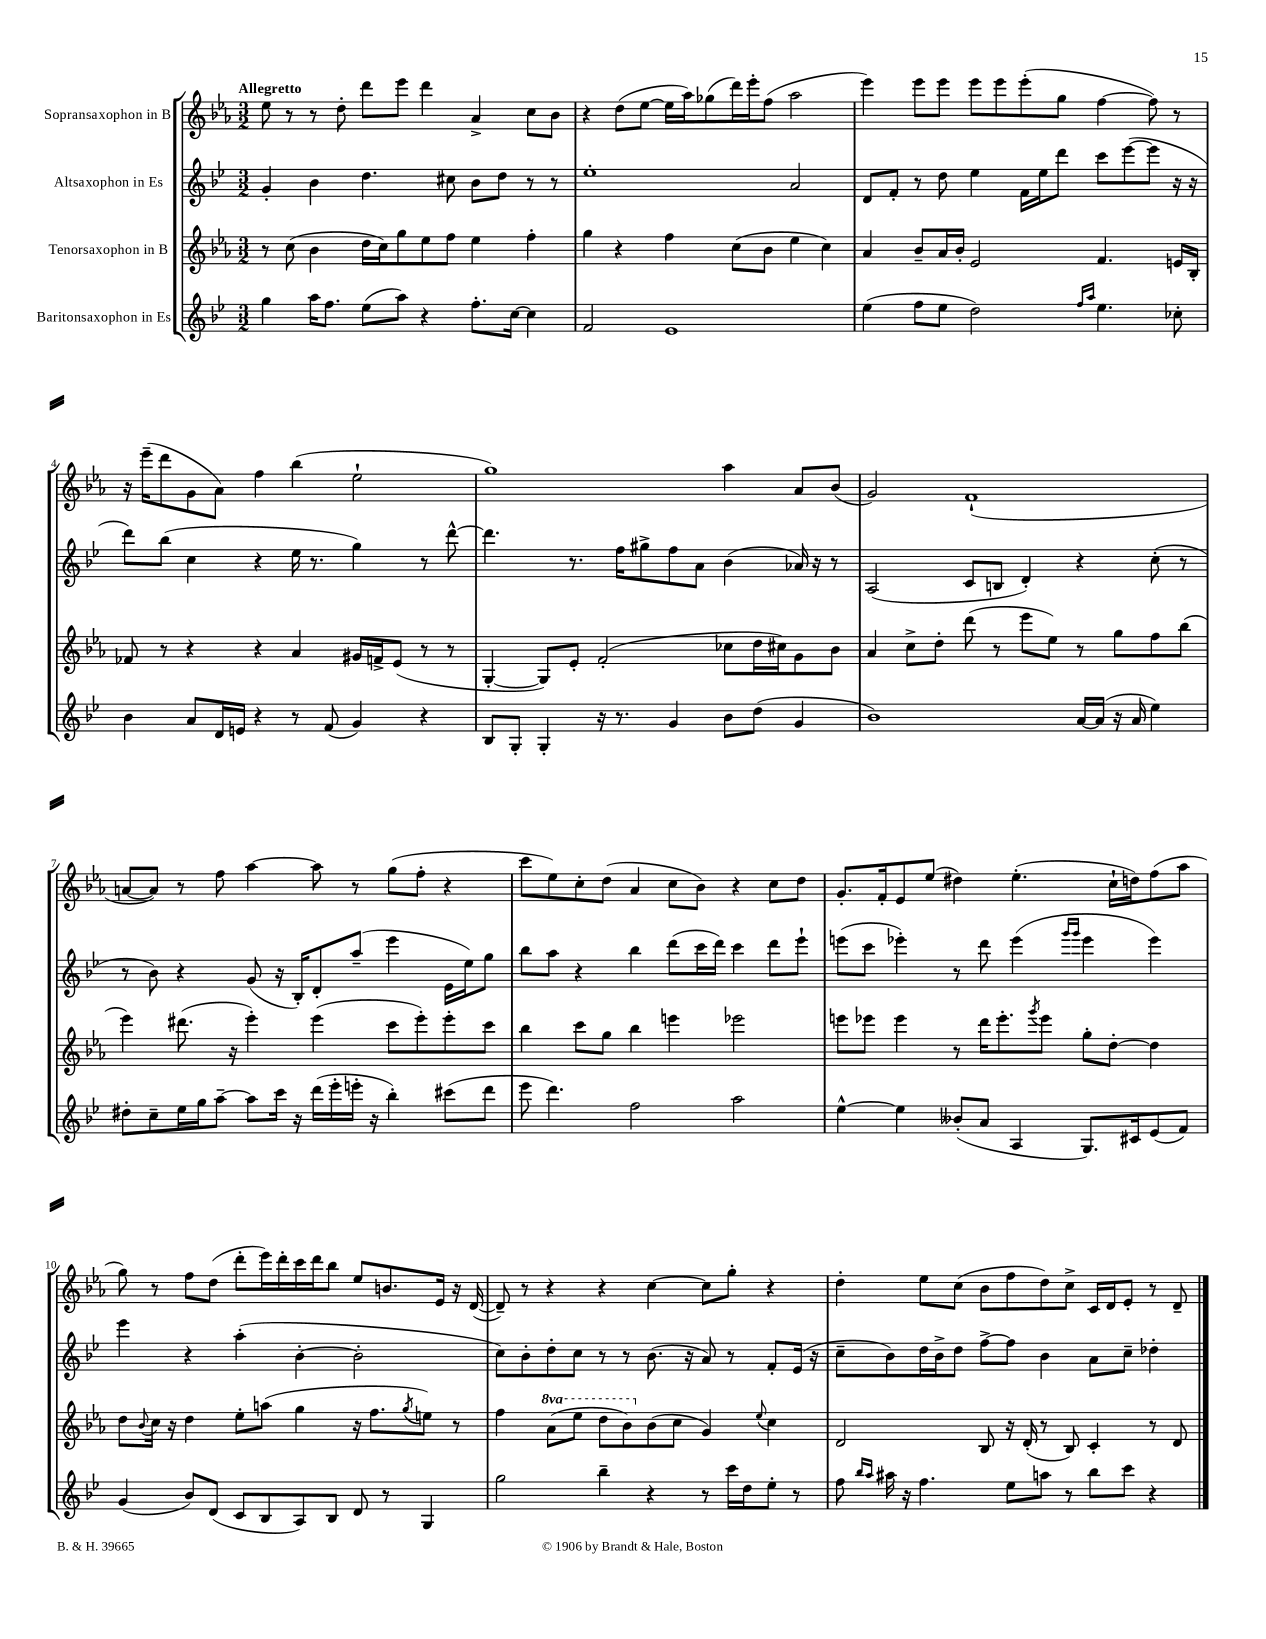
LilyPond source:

<<
\new StaffGroup <<
\new Staff = "s0" \with { instrumentName = "Sopransaxophon in B" } {
    \clef treble \key ees \major \numericTimeSignature \time 3/2 \tempo "Allegretto"
    ees''8 r8 r8 d''8-. d'''8 ees'''8 d'''4 aes'4-> c''8 bes'8 |
    r4 d''8( ees''8~ ees''16 aes''16) ges''8( d'''16) ees'''16-. f''8( aes''2 |
    ees'''4) ees'''8 ees'''8 ees'''8 ees'''8 ees'''8-.( g''8 f''4~ f''8) r8 |
    r16 ees'''16--( d'''8 g'8 aes'8) f''4 bes''4( ees''2-! |
    g''1) aes''4 aes'8 bes'8( |
    g'2) f'1-!( |
    a'8~ a'8) r8 f''8 aes''4~ aes''8 r8 g''8( f''8-. r4 |
    c'''8 ees''8) c''8-. d''8( aes'4 c''8 bes'8) r4 c''8 d''8 |
    g'8.-. f'16-. ees'8 ees''8( dis''4) ees''4.-.( c''16-! d''16) f''8( aes''8 |
    g''8) r8 f''8 d''8( d'''8-. ees'''16) d'''16-. c'''16 d'''16 bes''8 ees''8 b'8. ees'16 r16 d'16~( |
    d'8--) r8 r4 r4 c''4~ c''8 g''8-. r4 |
    d''4-. ees''8 c''8( bes'8 f''8 d''8) c''8-> c'16 d'16 ees'8-. r8 d'8-- \bar "|." |
}
\new Staff = "s1" \with { instrumentName = "Altsaxophon in Es" } {
    \clef treble \key bes \major \numericTimeSignature \time 3/2
    g'4-. bes'4 d''4. cis''8 bes'8 d''8 r8 r8 |
    ees''1-. a'2 |
    d'8 f'8-. r8 d''8 ees''4 f'16 ees''16 d'''8 c'''8 ees'''8~( ees'''8 r16 r16 |
    d'''8) bes''8( c''4 r4 ees''16 r8. g''4) r8 d'''8~-^ |
    d'''4. r8. f''16 gis''8-> f''8 a'8 bes'4( aes'16) r16 r8 |
    a2( c'8 b8 d'4-.) r4 c''8-.( r8 |
    r8 bes'8) r4 g'8( r16 bes16-.) d'8-. a''8--( ees'''4 ees'16 ees''16) g''8 |
    bes''8 a''8 r4 bes''4 d'''8( c'''16 d'''16) c'''4 d'''8 ees'''8-! |
    e'''8( c'''8 ees'''4-.) r8 d'''8 ees'''4( \grace { g'''16 g'''16 } ees'''4 ees'''4) |
    ees'''4 r4 a''4-.( bes'4~-. bes'2-. |
    c''8) bes'8-. d''8-. c''8 r8 r8 bes'8.( r16 a'8) r8 f'8-. ees'16( r16 |
    c''8-- bes'8) d''16 bes'16-> d''8 f''8~-> f''8 bes'4 a'8 c''8-- des''4-. \bar "|." |
}
\new Staff = "s2" \with { instrumentName = "Tenorsaxophon in B" } {
    \clef treble \key ees \major \numericTimeSignature \time 3/2 \set Staff.ottavationMarkups = #ottavation-simple-ordinals
    r8 c''8( bes'4 d''16 c''16) g''8 ees''8 f''8 ees''4 f''4-. |
    g''4 r4 f''4 c''8( bes'8 ees''4 c''4) |
    aes'4 bes'8-- aes'16 bes'16-. ees'2 f'4. e'16 bes16-. |
    fes'8 r8 r4 r4 aes'4 gis'16 f'16-> ees'8( r8 r8 |
    g4~-. g8) ees'8-. f'2-.( ces''8 d''16 cis''16) g'8 bes'8 |
    aes'4 c''8-> d''8-. d'''8( r8 ees'''8 ees''8) r8 g''8 f''8 bes''8( |
    ees'''4) dis'''8.( r16 ees'''4-.) ees'''4( c'''8 ees'''8-.) ees'''8-. c'''8 |
    bes''4 c'''8 g''8 bes''4 e'''4 ees'''2 |
    e'''8 ees'''8 ees'''4 r8 d'''16 ees'''8.-. \acciaccatura { g'''8 } ees'''8 g''8-. d''8~-. d''4 |
    d''8 \appoggiatura { bes'8 } c''16 r16 d''4 ees''8-. a''8( g''4 r16 f''8. \acciaccatura { g''8 } e''8) r8 |
    f''4 \ottava #1 aes''8( ees'''8 d'''8 bes''8) \ottava #0 bes'8( c''8 g'4) \appoggiatura { ees''8 } c''4 |
    d'2 bes8 r16 d'16-.( r8 bes8) c'4-. r8 d'8 \bar "|." |
}
\new Staff = "s3" \with { instrumentName = "Baritonsaxophon in Es" } {
    \clef treble \key bes \major \numericTimeSignature \time 3/2
    g''4 a''16 f''8. ees''8( a''8) r4 f''8.-. c''16~ c''4 |
    f'2 ees'1 |
    ees''4( f''8 ees''8 d''2) \grace { f''16 a''16 } ees''4. ces''8-. |
    bes'4 a'8 d'16 e'16 r4 r8 f'8( g'4) r4 |
    bes8 g8-. g4-. r16 r8. g'4 bes'8 d''8( g'4 |
    bes'1) a'16~ a'16( r16 a'16 ees''4) |
    dis''8-. c''8-- ees''16 g''16 a''8~-- a''8 c'''16 r16 d'''16( ees'''16-. e'''16-. r16 bes''4-.) cis'''8( d'''8 |
    ees'''8 d'''4.) f''2 a''2 |
    ees''4~-^ ees''4 beses'8-.( a'8 a4 g8.) cis'16 ees'8( f'8) |
    g'4( bes'8) d'8( c'8 bes8 a8) bes8 d'8 r8 g4 |
    g''2 bes''4-- r4 r8 c'''16 d''16 ees''8-. r8 |
    f''8 \grace { bes''16 a''16 } ais''16 r16 f''4. ees''8 a''8 r8 bes''8 c'''8 r4 \bar "|." |
}
>>
>>
